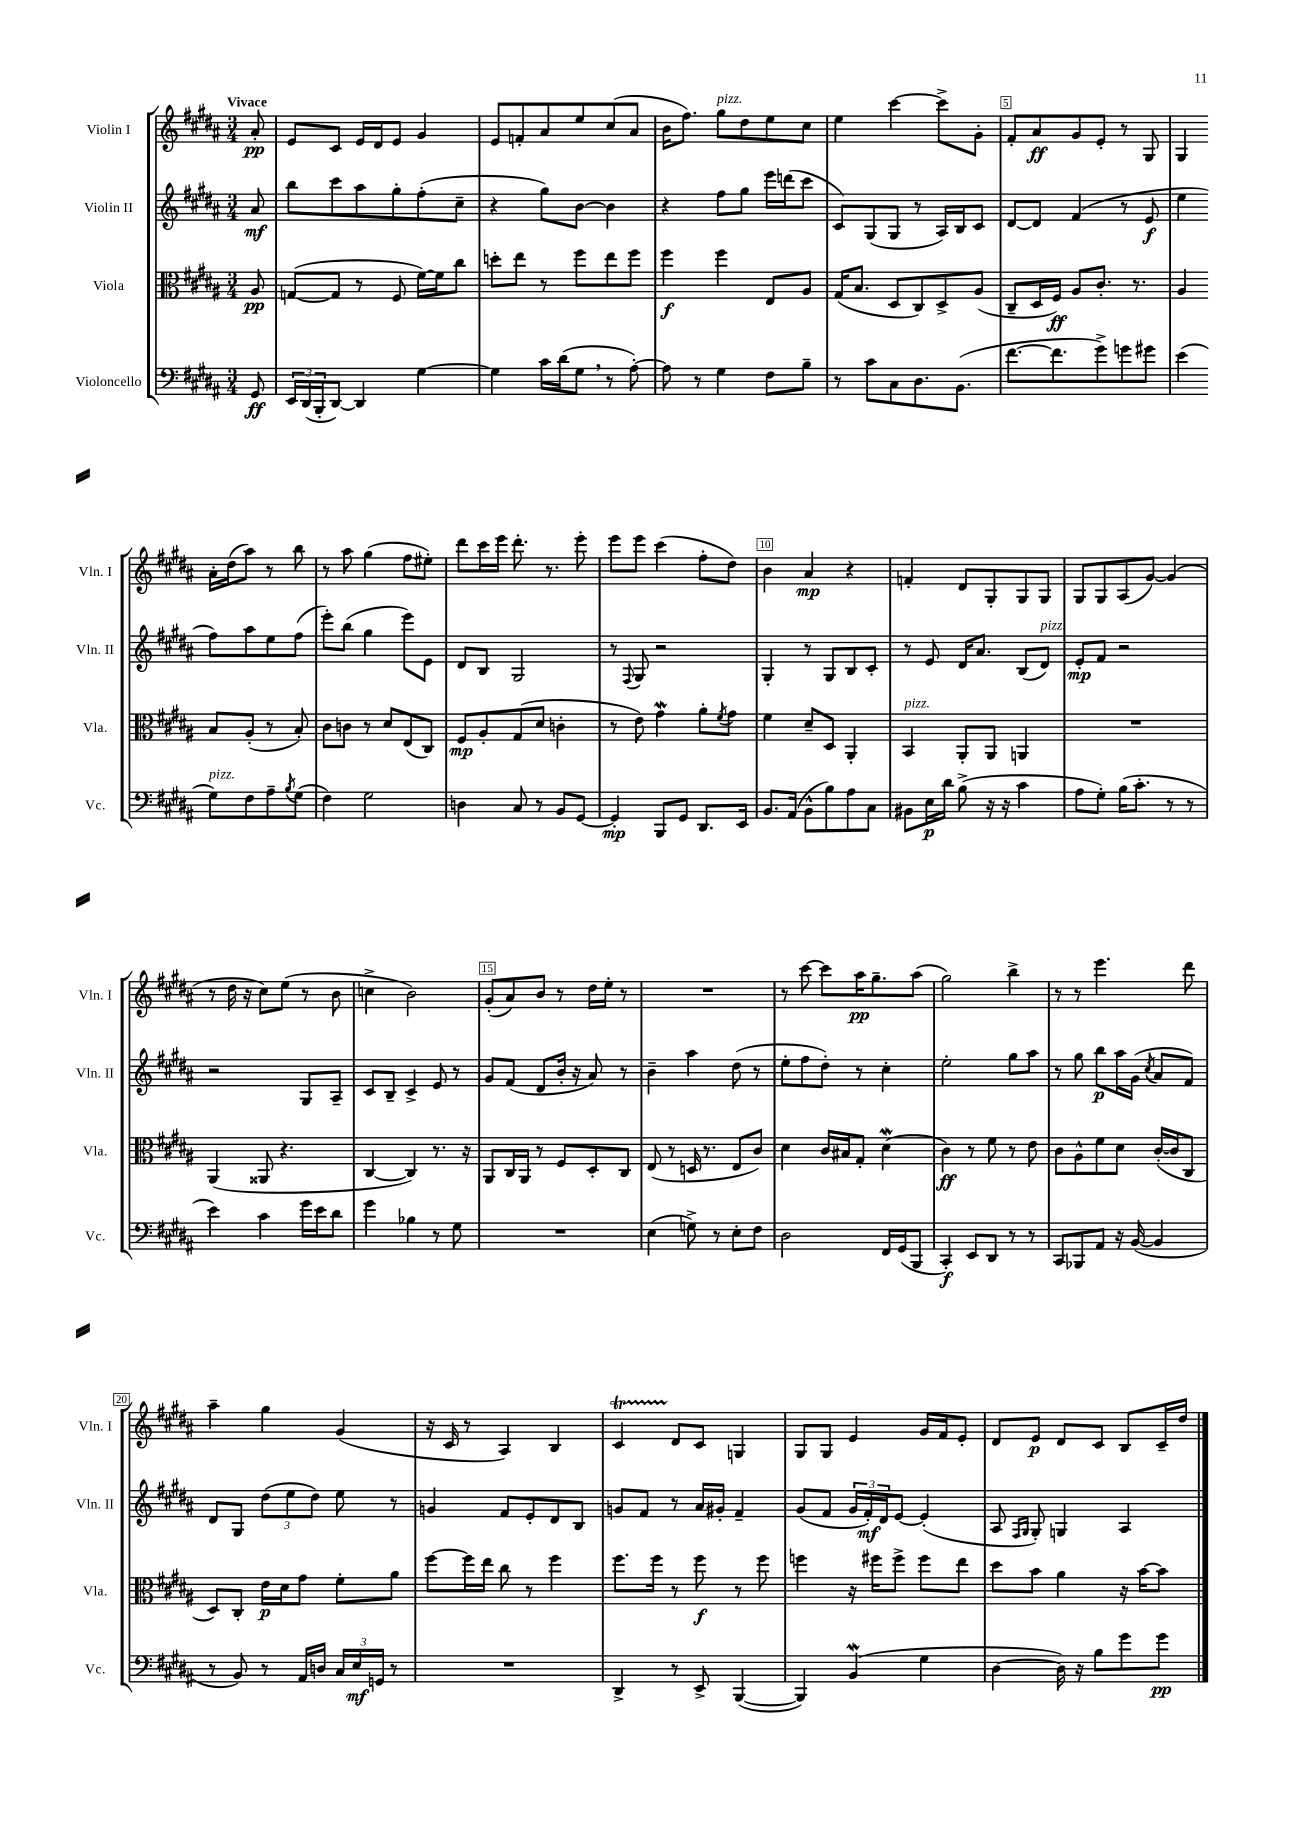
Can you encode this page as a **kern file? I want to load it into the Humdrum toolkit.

**kern	**kern	**kern	**kern
*staff4	*staff3	*staff2	*staff1
*clefF4	*clefC3	*clefG2	*clefG2
*k[f#c#g#d#a#]	*k[f#c#g#d#a#]	*k[f#c#g#d#a#]	*k[f#c#g#d#a#]
*M3/4	*M3/4	*M3/4	*M3/4
8GG#/	8A#/	8a#/	8a#'/
=	=	=	=
24EE/LL	([8G/L	8bb\L	8e/L
(24DD#/	.	.	.
24BBB'/J	.	.	.
[8DD#/J)	8G/]J	8ccc#\	8c#/J
4DD#/]	8r	8aa#\	16e/LL
.	.	.	16d#/J
.	8F#/	8gg#'\	8e/J
[4G#\	[16f#\LL)	(8ff#'\	4g#/
.	16f#\]J	.	.
.	8cc#\J	8cc#~\J	.
=	=	=	=
4G#\]	8dd'\L	4r	8e/L
.	8ee\J	.	8f'/
16c#\LL	8r	8gg#\L)	8a#/
(16d#\J	.	.	.
8G#\J	8ff#\L	[8b\J	8ee/
8r	8ee\	4b\]	(8cc#/
[8A#'\)	8ff#\J	.	8a#/J
=	=	=	=
8A#\]	4ff#\	4r	16b\LK
.	.	.	8.ff#\J)
8r	.	.	.
4G#\	4ff#\	8ff#\L	8gg#\L
.	.	8gg#\J	8dd#\
8F#\L	8E/L	16eee\LL	8ee\
.	.	(16ddd\J	.
8B~\J	8A#/J	8ccc#\J	8cc#\J
=	=	=	=
8r	(16G#/LK	8c#/L)	4ee\
.	8.B/J	.	.
8c#\L	.	(8G#/	.
8C#\	8D#/L	8G#/J	[4ccc#\
8.D#\	8C#/)	8r	.
.	8D#^/	16A#/LL)	8ccc#^\]L
(8.BB\J	.	16B/J	.
.	(8A#/J	8c#/J	8g#'\J
=	=	=	=
[8.f#\L	8C#~/L	[8d#/L	8f#'/L
.	16D#/L	8d#/]J	8a#/
8.f#\]	16F#/JJ)	.	.
.	8A#/L	(4f#/	8g#/
8g#^\)	8.c#'/J	.	8e'/J
8g\	.	8r	8r
.	8.r	.	.
8g#\J	.	8e/	8G#/
=	=	=	=
(4e\	4A#/	4ee\	4G#/
8G#\L)	8B/L	8ff#\L)	16a#'\LL
.	.	.	(16dd#\J
8F#\	(8A#'/J	8aa#\	8aa#\J)
8A#~\	8r	8ee\	8r
8qB/	.	.	.
(8G#\J	8B'/)	(8ff#\J	8bb\
=	=	=	=
4F#\)	8c#\L	8eee'\L)	8r
.	8c\J	(8bb\J	8aa#\
2G#\	8r	4gg#\	(4gg#\
.	8d#/L	.	.
.	(8E/	8eee\L)	8ff#\L
.	8C#/J)	8e\J	8ee#'\J)
=	=	=	=
4D\	8F#/L	8d#/L	8ddd#\L
.	8A#'/	8B/J	16ccc#\L
.	.	.	16eee\JJ
8C#/	(8G#/	2G#/	8.ddd#'\
8r	8d#/J	.	.
.	.	.	8.r
8BB/L	4c'\	.	.
[8GG#/J	.	.	8eee'\
=	=	=	=
4GG#'/]	8r	8r	8eee\L
.	.	8qqF#/	.
.	8e\)	8G#/	8eee\J
8BBB/L	4g#\	2r	(4ccc#\
8GG#/J	.	.	.
8.DD#/L	8a#'\L	.	8ff#'\L
.	8qf#/	.	.
.	8g#\J	.	8dd#\J)
16EE/Jk	.	.	.
=	=	=	=
8.BB/L	4f#\	4G#'/	4b\
(16AA#/Jk	.	.	.
8BB^^\L	8d#~/L	8r	4a#/
8B\)	8D#/J	8G#/L	.
8A#\	4AA#'/	8B/	4r
8C#\J	.	8c#'/J	.
=	=	=	=
8BB#\L	4BB/	8r	4f'/
16E\L	.	8e/	.
16d#\JJ	.	.	.
(8B^\	8AA#'/L	16d#/LK	8d#/L
.	.	8.a#/J	.
16r	8AA#/J	.	8G#'/
16r	.	.	.
4c#\	4AA/	(8B/L	8G#/
.	.	8d#/J)	8G#/J
=	=	=	=
8A#\L	2.r	8e'/L	8G#/L
8G#'\J)	.	8f#/J	8G#/
(16B\LK	.	2r	(8A#/
8.c#'\J	.	.	.
.	.	.	[8g#/J)
8r	.	.	(4g#/]
8r	.	.	.
=	=	=	=
4e\)	(4AA#/	2r	8r
.	.	.	16dd#\
.	.	.	16r
4c#\	8AA##/	.	8cc#\L)
.	4.r	.	(8ee\J
16g#\LL	.	8G#/L	8r
16e\J	.	.	.
8d#\J	.	8A#~/J	8b\
=	=	=	=
4g#\	[4C#/	8c#/L	4cc^\
.	.	8B~/J	.
4B-\	4C#/])	4c#^/	2b\)
8r	8.r	8e/	.
8G#\	.	8r	.
.	16r	.	.
=	=	=	=
2.r	8AA#/L	8g#/L	(8g#'/L
.	16C#/L	(8f#/J	8a#/)
.	16AA#/JJ	.	.
.	8r	8d#/L	8b/J
.	8F#/L	16b'/Jk	8r
.	.	16r	.
.	8D#'/	8a#/)	16dd#\LL
.	.	.	16ee'\JJ
.	8C#/J	8r	8r
=	=	=	=
(4E\	(8E/	4b~\	2.r
.	8r	.	.
8G^\)	16D/	4aa#\	.
.	8.r	.	.
8r	.	.	.
8E'\L	8E/L	(8dd#\	.
8F#\J	8c#/J)	8r	.
=	=	=	=
2D#\	4d#\	8ee'\L	8r
.	.	8ff#\	[8ccc#\
.	16c#/LL	8dd#'\J)	8ccc#\]L
.	16B#/J	.	.
.	8G#'/J	8r	16aa#\K
.	.	.	8.gg#~\
16FF#/LL	(4d#\	4cc#'\	.
(16GG#/J	.	.	.
8BBB/J	.	.	(8aa#\J
=	=	=	=
4CC#'/)	4c#\)	2ee'\	2gg#\)
8EE/L	8r	.	.
8DD#/J	8f#\	.	.
8r	8r	8gg#\L	4bb^\
8r	8e\	8aa#\J	.
=	=	=	=
8CC#/L	8c#\L	8r	8r
8BBB-/	8A#^^\	8gg#\	8r
8AA#/J	8f#\	8bb\L	4.eee\
16r	8d#\J	16aa#\L	.
([16BB/	.	(16g#\JJ	.
.	.	8qcc#/	.
4BB/]	([16c#'/LL	8a#/L	.
.	16c#/]J	.	.
.	8C#/J	8f#/J)	8ddd#\
=	=	=	=
8r	8D#/L)	8d#/L	4aa#~\
8BB/)	8C#'/J	8G#/J	.
8r	16e\LL	(12dd#\L	4gg#\
.	16d#\J	.	.
.	.	12ee\	.
16AA#/LL	8g#\J	.	.
.	.	12dd#\J)	.
16D/JJ	.	.	.
24C#/LL	8f#'\L	8ee\	(4g#/
24E/	.	.	.
24GG/JJ	.	.	.
8r	8a#\J	8r	.
=	=	=	=
2.r	[8ff#\L	4g/	16r
.	.	.	16c#/
.	16ff#\]L	.	8r
.	16ee\JJ	.	.
.	8cc#\	8f#/L	4A#/)
.	8r	8e'/	.
.	4ff#\	8d#/	4B/
.	.	8B/J	.
=	=	=	=
4DD#^/	8.ff#\L	8g/L	4c#/
.	.	8f#/J	.
.	16ff#\Jk	.	.
8r	8r	8r	8d#/L
8EE^/	8ff#\	16a#/LL	8c#/J
.	.	16g#'/JJ	.
([4BBB/	8r	4f#~/	4G/
.	8ff#\	.	.
=	=	=	=
4BBB/])	4ff\	(8g#/L	8G#/L
.	.	8f#/J	8G#/J
(4BB/	16r	24g#/LL	4e/
.	.	24f#'/)	.
.	16ff#\LK	.	.
.	.	24d#/J	.
.	8ff#^\J	[8e/J	.
4G#\	8ff#\L	(4e'/]	16g#/LL
.	.	.	16f#/J
.	8ee\J	.	8e'/J
=	=	=	=
[4D#\	8dd#\L	8A#/	8d#/L
.	.	16qqF#/LL	.
.	.	16qqG#/JJ	.
.	8b\J	8G#'/)	8e/J
16D#\])	4a#\	4G/	8d#/L
16r	.	.	.
8B\L	.	.	8c#/J
8g#\	16r	4A#/	8B/L
.	[16b\LK	.	.
8g#\J	8b\]J	.	16c#~/L
.	.	.	16dd#/JJ
==	==	==	==
*-	*-	*-	*-
